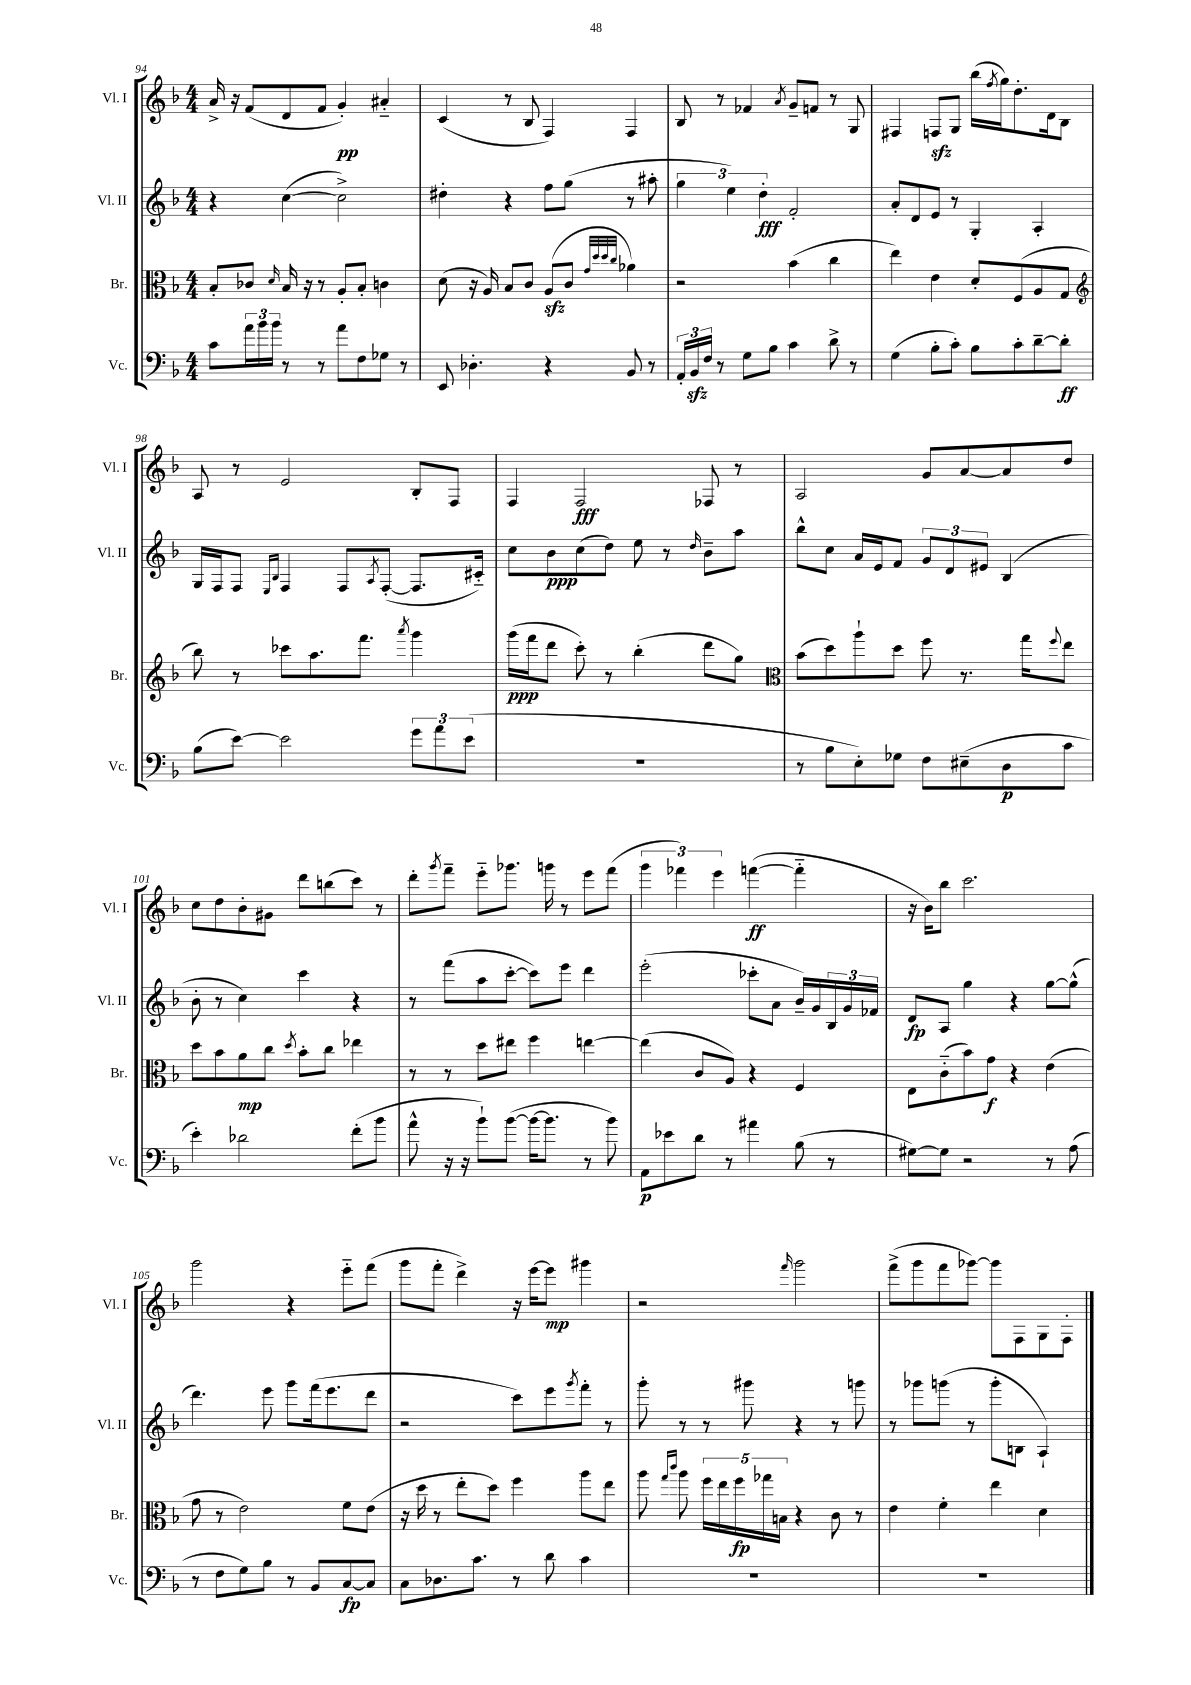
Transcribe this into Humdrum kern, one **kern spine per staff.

**kern	**kern	**kern	**kern
*staff4	*staff3	*staff2	*staff1
*clefF4	*clefC3	*clefG2	*clefG2
*k[b-]	*k[b-]	*k[b-]	*k[b-]
*M4/4	*M4/4	*M4/4	*M4/4
8c	8B-'	4r	16a^
.	.	.	16r
24a	8c-	.	(8f
24b-	.	.	.
24b-	.	.	.
.	16qqd	.	.
8r	16B-	([4cc	8d
.	16r	.	.
8r	8r	.	8f
8a	8A'	2cc^])	4g')
8F	8B-'	.	.
8G-	4c	.	4a#'~
8r	.	.	.
=	=	=	=
8EE	(8d	4dd#'	(4c
4.D-'	16r	.	.
.	16A)	.	.
.	8B-	4r	8r
.	8c	.	8B-
4r	(8A	8ff	4F)
.	8c	(8gg	.
.	32qqg	.	.
.	32qqdd	.	.
.	32qqdd	.	.
.	32qqcc	.	.
8BB-	4a-)	8r	4F
8r	.	8aa#'	.
=	=	=	=
24AA'	2r	6gg	8B-
24BB-	.	.	.
24F	.	.	.
8r	.	.	8r
.	.	6ee)	.
8G	.	.	4f-
.	.	6dd'	.
8B-	.	.	.
.	.	.	8qa
4c	(4b-	2f'	8g~
.	.	.	8f
8d^	4cc	.	8r
8r	.	.	8G
=	=	=	=
(4G	4ee)	8a'	4F#
.	.	8d	.
8B-'	4e	8e	8F
8c')	.	8r	8G
8B-	8d'	4G'	(16bb-
.	.	.	8qff
.	.	.	16gg)
8c'	(8F	.	8.dd'
[8d~	8A	4A'	.
.	.	.	16d
8d']	8G	.	8B-
=	=	=	=
*	*clefG2	*	*
(8B-	8bb-)	16G	8A
.	.	16F	.
[8e)	8r	8F	8r
.	.	16qqE	.
.	.	16qqB-	.
2e]	8ccc-	4F	2e
.	8.aa	.	.
.	.	8F	.
.	8.fff	.	.
.	.	8qA	.
.	.	([8F'	.
.	8qaaa	.	.
12g	4ggg	8.F]	8B-'
12a	.	.	.
.	.	.	8F
(12e	.	.	.
.	.	16c#'~)	.
=	=	=	=
1r	(16ggg	8cc	4F
.	16fff	.	.
.	8ddd	8b-	.
.	8ccc')	(8cc	2F
.	8r	8dd)	.
.	(4bb-'	8ee	.
.	.	8r	.
.	.	16qqdd	.
.	8ddd	8b-~	8F-
.	8gg)	8aa	8r
=	=	=	=
*	*clefC3	*	*
8r	(8b-	8bb-^^	2A
8B-	8dd)	8cc	.
8E')	8aa`	16a	.
.	.	16e	.
8G-	8dd	8f	.
8F	8ff	12g	8g
.	.	12d	.
(8E#~	8.r	.	[8a
.	.	12e#	.
8D	.	(4B-	8a]
.	16gg	.	.
.	8qqff	.	.
8c	8ee	.	8dd
=	=	=	=
4e')	8dd	8b-'	8cc
.	8b-	8r	8dd
2d-	8a	4cc)	8b-'
.	8cc	.	8g#
.	8qdd	.	.
.	8b-'	4ccc	8ddd
.	8cc	.	(8bb
(8f'	4ee-	4r	8ccc)
8b-	.	.	8r
=	=	=	=
8a^^	8r	8r	8ddd'
.	.	.	8qggg
16r	8r	(8fff	8fff~
16r	.	.	.
8b-`)	8dd	8aa	8eee'~
([8b-	8ee#	[8ccc'	8.ggg-
16b-_	4ff	8ccc])	.
8.b-]	.	.	16ggg
.	.	8eee	8r
8r	[4ee	4ddd	8eee
8b-)	.	.	(8fff
=	=	=	=
8AA	(4ee]	(2eee'	6ggg
8e-	.	.	.
.	.	.	6fff-)
8d	8c	.	.
.	.	.	6eee
8r	8A)	.	.
4a#	4r	8ccc-'	([4fff
.	.	8a	.
(8B-	4F	16b-~)	4fff'~]
.	.	16g	.
8r	.	24B-	.
.	.	24g	.
.	.	24f-	.
=	=	=	=
[8G#)	8E	8d	16r
.	.	.	16b-)
8G#]	(8c'~	8A	8bb-
2r	8b-)	4gg	2.ccc
.	8g	.	.
.	4r	4r	.
8r	(4e	[8gg	.
(8A	.	(8gg^^]	.
=	=	=	=
8r	8g	4.ddd)	2ggg
8F	8r	.	.
8G)	2e)	.	.
8B-	.	8eee	.
8r	.	8ggg	4r
8BB-	.	(16fff	.
.	.	8.eee	.
[8C	8f	.	8eee'~
8C]	(8e	8ddd	(8fff
=	=	=	=
8C	16r	2r	8ggg
.	16dd	.	.
8.D-	8r	.	8fff'
.	8ee'	.	4ddd^)
8.c	.	.	.
.	8dd)	.	.
8r	4ff	8ccc)	16r
.	.	.	[16eee
8d	.	8eee	8eee]
.	.	8qggg	.
4c	8aa	8fff'	4ggg#
.	8ee	8r	.
=	=	=	=
1r	8aa	8ggg'	2r
.	16qqgg	.	.
.	16qqccc	.	.
.	8aa	8r	.
.	20ff	8r	.
.	20ee	.	.
.	20ff	.	.
.	.	8ggg#	.
.	20gg-	.	.
.	20B	.	.
.	.	.	16qqfff
.	4r	4r	2ggg
.	8c	8r	.
.	8r	8ggg	.
=	=	=	=
1r	4e	8r	(8fff^
.	.	8ggg-	8ggg
.	4f'	(8ggg	8fff
.	.	8r	[8ggg-)
.	4ee	8ggg'	8ggg-]
.	.	8B	8F
.	4d	4A`)	8G
.	.	.	8F'
==	==	==	==
*-	*-	*-	*-
